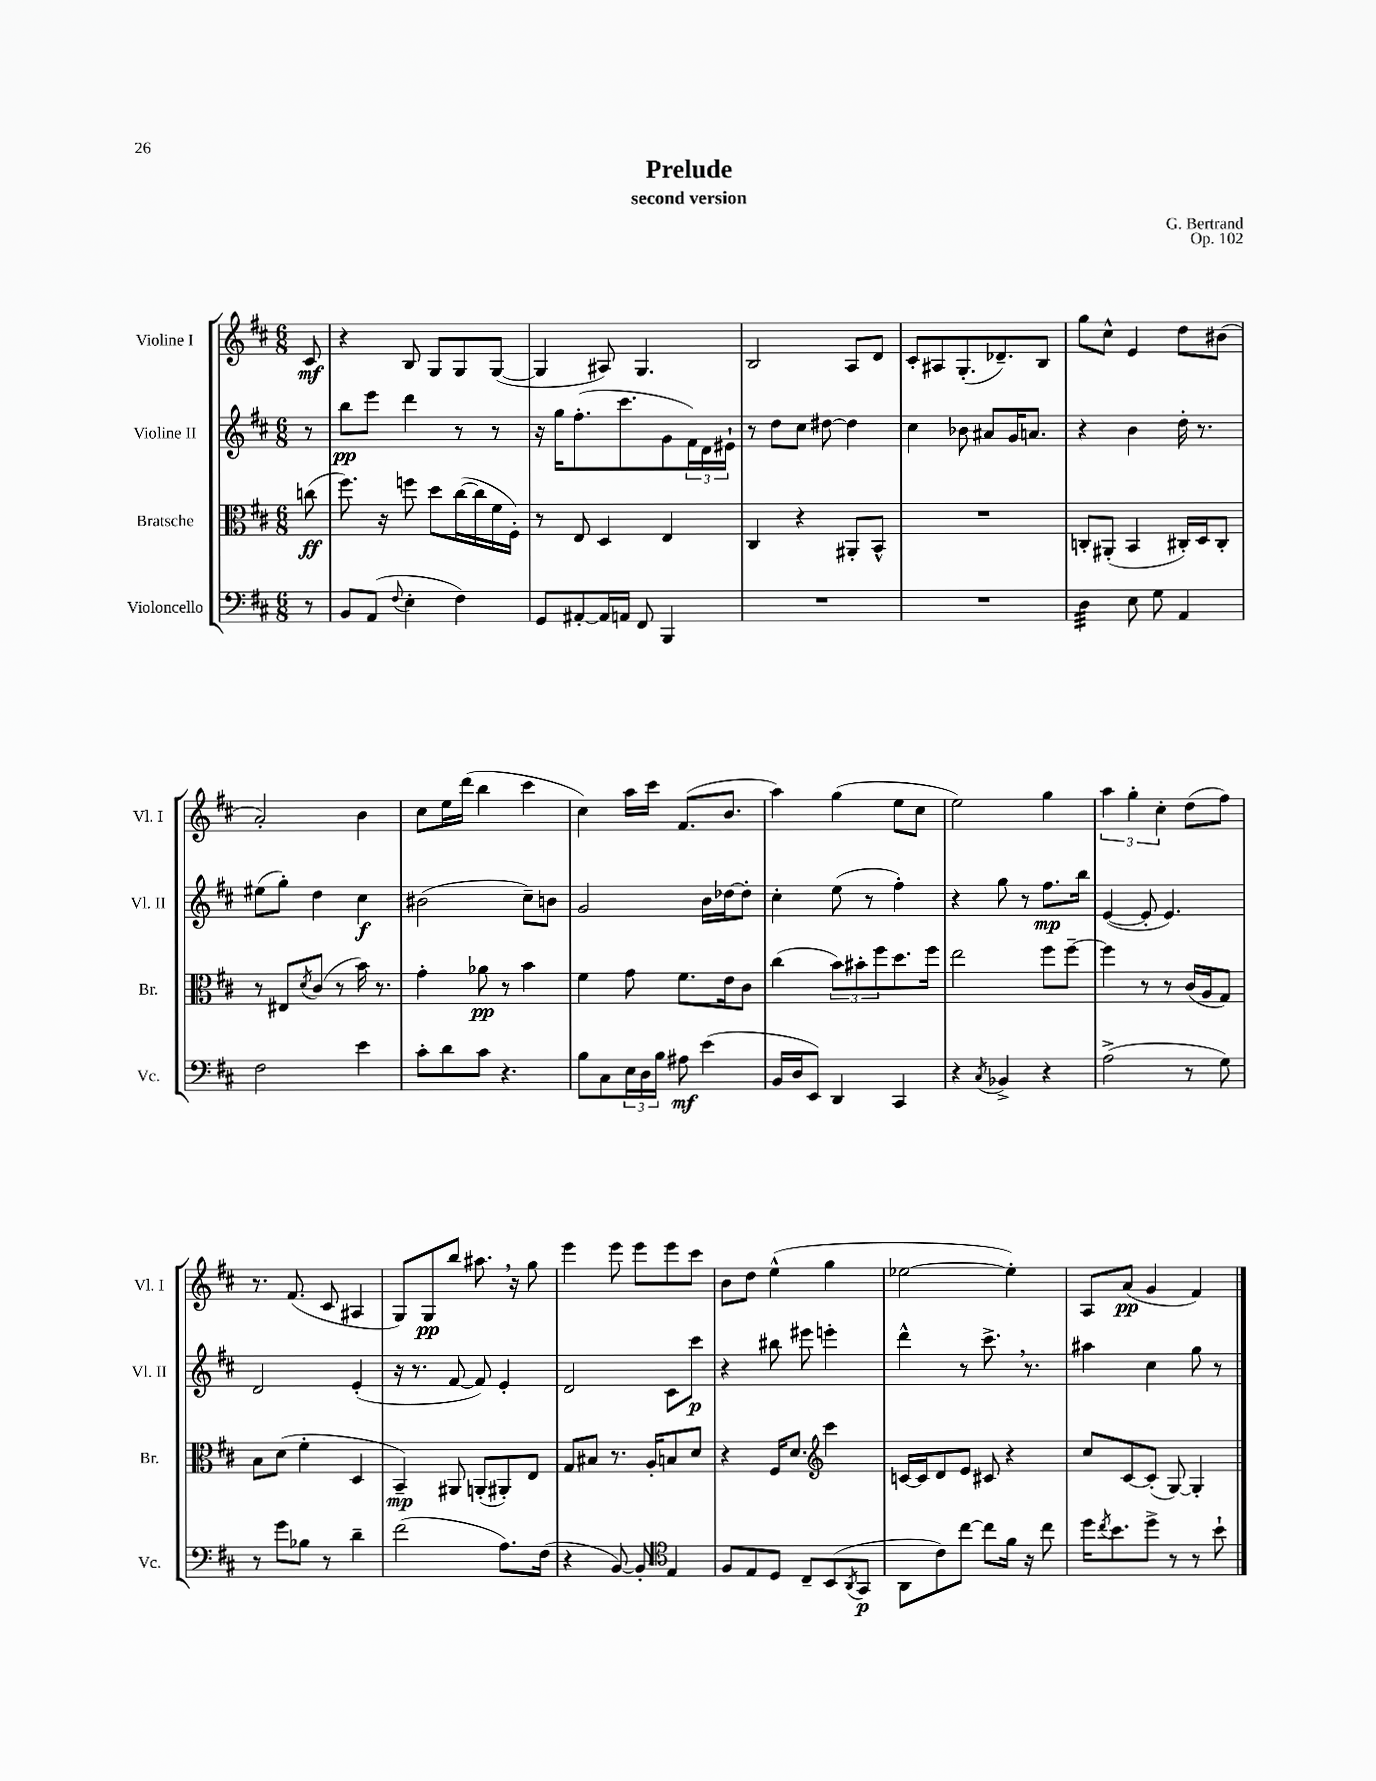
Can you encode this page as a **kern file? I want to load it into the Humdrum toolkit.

**kern	**kern	**kern	**kern
*staff4	*staff3	*staff2	*staff1
*clefF4	*clefC3	*clefG2	*clefG2
*k[f#c#]	*k[f#c#]	*k[f#c#]	*k[f#c#]
*M6/8	*M6/8	*M6/8	*M6/8
8r	(8cc	8r	8c#
=	=	=	=
8BB	8.ff#)	8bb	4r
(8AA	.	8eee	.
.	16r	.	.
8qqF#	.	.	.
4E'	8ff	4ddd	8B
.	8dd	.	8G
4F#)	([16cc#	8r	8G
.	16cc#]	.	.
.	16f#	8r	([8G
.	16F#')	.	.
=	=	=	=
8GG	8r	16r	4G]
.	.	16gg	.
[8AA#'	8E	(8.ff#'	.
16AA#]	4D	.	8A#)
16AA	.	8.ccc#	.
8FF#	.	.	4.G
4BBB	4E	8g	.
.	.	24f#)	.
.	.	24d	.
.	.	24e#`	.
=	=	=	=
2.r	4C#	8r	2B
.	.	8dd	.
.	4r	8cc#	.
.	.	[8dd#	.
.	8AA#'	4dd#]	8A
.	8BB^^	.	8d
=	=	=	=
2.r	2.r	4cc#	8c#'
.	.	.	8A#
.	.	8b-	(8.G'
.	.	8a#	.
.	.	.	8.d-~)
.	.	16g	.
.	.	8.a	.
.	.	.	8B
=	=	=	=
4D	8C'	4r	8gg
.	(8AA#'	.	8cc#^^
8E	4BB	4b	4e
8G	.	.	.
4AA	16C#')	16dd'	8dd
.	16D	8.r	.
.	8C#'	.	(8b#
=	=	=	=
2F#	8r	(8ee#	2a')
.	8E#	8gg')	.
.	8qd	.	.
.	(8c#	4dd	.
.	8r	.	.
4e	16b)	4cc#	4b
.	8.r	.	.
=	=	=	=
8c#'	4g'	(2b#	8cc#
8d	.	.	16ee
.	.	.	(16ddd
8c#	8a-	.	4bb
4.r	8r	.	.
.	4b	8cc#~)	4ccc#
.	.	8b	.
=	=	=	=
8B	4f#	2g	4cc#)
8C#	.	.	.
24E	8g	.	16aa
24D	.	.	.
.	.	.	16ccc#
24B	.	.	.
8A#	8.f#	.	(8.f#
(4e	.	16b	.
.	16e	[16dd-	8.b
.	8c#	8dd-']	.
=	=	=	=
16BB	(4cc#	4cc#'	4aa)
16D	.	.	.
8EE)	.	.	.
4DD	12b)	(8ee	(4gg
.	12b#'	.	.
.	.	8r	.
.	12ff#	.	.
4CC#	8.dd	4ff#')	8ee
.	.	.	8cc#
.	16ff#	.	.
=	=	=	=
4r	2ee	4r	2ee)
8qC#	.	.	.
4BB-^	.	8gg	.
.	.	8r	.
4r	8ff#	8.ff#	4gg
.	[8ff#~	.	.
.	.	16bb	.
=	=	=	=
(2A^	4ff#]	([4e	6aa
.	.	.	6gg'
.	8r	8e']	.
.	.	.	6cc#'
.	8r	4.e)	.
8r	(16c#	.	(8dd
.	16A	.	.
8G)	8G)	.	8ff#)
=	=	=	=
8r	8B	2d	8.r
8g	(8d	.	.
.	.	.	(8.f#
8B-	4f#'	.	.
8r	.	.	8c#
4d~	4D	(4e'	4A#
=	=	=	=
(2f#	4BB~)	16r	8G)
.	.	8.r	.
.	.	.	8G
.	8AA#	[8f#	8bb
.	(8AA'	8f#])	8.aa#
8.A)	8AA#')	4e'	.
.	.	.	16r
.	8E	.	8gg
(16F#	.	.	.
=	=	=	=
4r	8G	2d	4eee
.	8B#	.	.
[8BB)	8.r	.	8eee
8BB']	.	.	8eee
.	16A'	.	.
*clefC4	*	*	*
4E	8B	8c#	8eee
.	8d	8ccc#	8ccc#
=	=	=	=
8F#	4r	4r	8b
8E	.	.	8dd
8D	16F#	8bb#	(4ee^^
.	8.d	.	.
8C#~	.	8eee#	.
*	*clefG2	*	*
(8BB	4ccc#	4eee'	4gg
8qAA	.	.	.
8GG	.	.	.
=	=	=	=
8AA	[16c	4ddd^^	[2ee-
.	16c]	.	.
8c#)	8d	.	.
[8cc#	8e	8r	.
8cc#]	8c#	8.ccc#^	.
16f#	4r	.	4ee-'])
16r	.	8.r	.
8cc#	.	.	.
=	=	=	=
16dd	8cc#	4aa#	8A
8qcc#	.	.	.
8.b	.	.	.
.	[8c#	.	(8a
8dd^	(8c#']	4cc#	4g
8r	[8G)	.	.
8r	4G']	8gg	4f#)
8b`	.	8r	.
==	==	==	==
*-	*-	*-	*-
